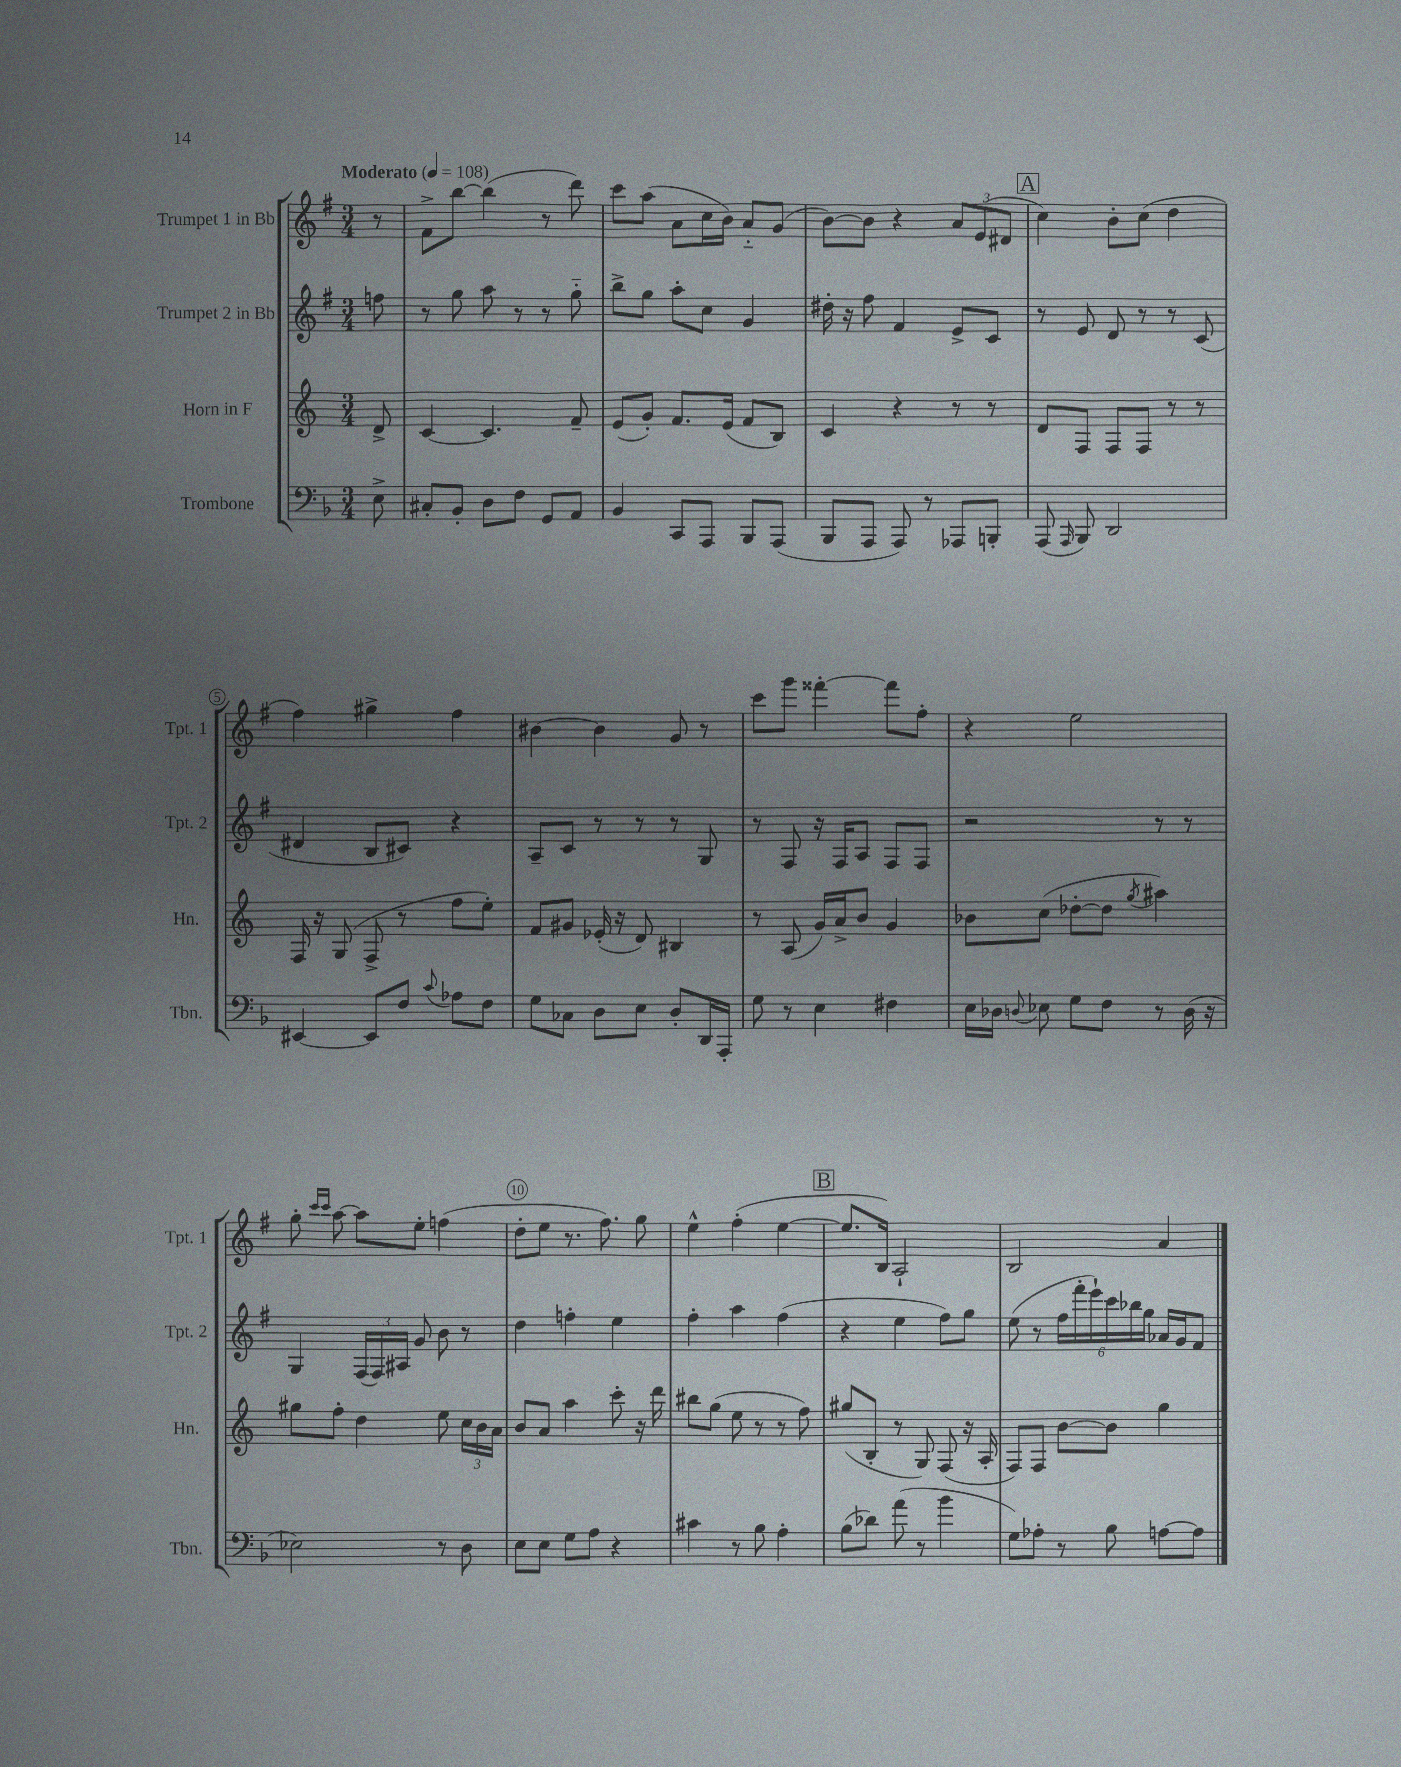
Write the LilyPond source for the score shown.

<<
\new StaffGroup <<
\new Staff = "s0" \with { instrumentName = "Trumpet 1 in Bb" shortInstrumentName = "Tpt. 1" } {
    \clef treble \key g \major \numericTimeSignature \time 3/4 \partial 8 \tempo "Moderato" 4 = 108
    \autoBeamOff r8 |
    fis'8[-> b''8]~ b''4( r8 d'''8) |
    c'''8[ a''8]( a'8[ c''16 b'16]) a'8[-_ g'8]( |
    b'8[~) b'8] r4 \tuplet 3/2 { a'8[ e'8( dis'8] } |
    \mark \markup { \box "A" } c''4) b'8[-. c''8]( d''4 |
    fis''4) gis''4-> fis''4 |
    bis'4~ bis'4 g'8 r8 |
    c'''8[ g'''8] fisis'''4~-. fisis'''8[ fis''8]-. |
    r4 e''2 |
    g''8-. \grace { c'''16[ c'''16] } a''8~ a''8[ e''8]-. f''4( |
    d''8[-. e''8] r8. fis''8.) g''8 |
    e''4-^ fis''4-.( e''4~ |
    \mark \markup { \box "B" } e''8.[ b16]) a2-! |
    b2 a'4 \bar "|." |
}
\new Staff = "s1" \with { instrumentName = "Trumpet 2 in Bb" shortInstrumentName = "Tpt. 2" } {
    \clef treble \key g \major \numericTimeSignature \time 3/4 \partial 8
    \autoBeamOff f''8 |
    r8 g''8 a''8 r8 r8 g''8-_ |
    b''8[-> g''8] a''8[-. c''8] g'4 |
    dis''16-. r16 fis''8 fis'4 e'8[-> c'8] |
    \mark \markup { \box "A" } r8 e'8 d'8 r8 r8 c'8( |
    dis'4 b8[ cis'8]) r4 |
    a8[-- c'8] r8 r8 r8 g8 |
    r8 fis8 r16 fis16[ a8] fis8[ fis8] |
    r2 r8 r8 |
    g4 \tuplet 3/2 { fis16[( fis16) ais16] } g'8 b'8 r8 |
    d''4 f''4-. e''4 |
    fis''4-. a''4 fis''4( |
    \mark \markup { \box "B" } r4 e''4 fis''8[) g''8] |
    e''8( r8 \tuplet 6/4 { fis''16[ fis'''16-. e'''16-!) c'''16 bes''16 g''16] } aes'16[ g'16 fis'8] \bar "|." |
}
\new Staff = "s2" \with { instrumentName = "Horn in F" shortInstrumentName = "Hn." } {
    \clef treble \key c \major \numericTimeSignature \time 3/4 \partial 8
    \autoBeamOff d'8-> |
    c'4~ c'4. f'8-- |
    e'8[( g'8]-.) f'8.[ e'16]( f'8[ b8]) |
    c'4 r4 r8 r8 |
    \mark \markup { \box "A" } d'8[ f8] f8[ f8] r8 r8 |
    f16 r16 g8( f8-> r8 f''8[ e''8]-.) |
    f'8[ gis'8] ees'16-.( r16 d'8) bis4 |
    r8 a8( g'16[) a'16-> b'8] g'4 |
    bes'8[ c''8]( des''8[~-. des''8] \acciaccatura { g''8 } ais''4) |
    gis''8[ f''8]-. d''4 e''8 \tuplet 3/2 { c''16[ b'16 a'16] } |
    b'8[ a'8] a''4 c'''8-. r16 d'''16 |
    bis''8[ g''8]( e''8 r8 r8 f''8) |
    \mark \markup { \box "B" } gis''8[( b8]-. r8 g8) f8( r16 a16-. |
    f8[) f8] b'8[~ b'8] g''4 \bar "|." |
}
\new Staff = "s3" \with { instrumentName = "Trombone" shortInstrumentName = "Tbn." } {
    \clef bass \key f \major \numericTimeSignature \time 3/4 \partial 8
    \autoBeamOff e8-> |
    cis8[-. bes,8]-. d8[ f8] g,8[ a,8] |
    bes,4 c,8[ a,,8] bes,,8[ a,,8]( |
    bes,,8[ a,,8] a,,8) r8 aes,,8[ b,,8]-. |
    \mark \markup { \box "A" } a,,8( \grace { a,,16 } bes,,8) d,2 |
    eis,4~ eis,8[ f8] \appoggiatura { c'8 } aes8[ f8] |
    g8[ ces8] d8[ e8] d8[-. d,16 a,,16]-. |
    g8 r8 e4 fis4 |
    e16[ des16] \appoggiatura { d8 } ees8 g8[ f8] r8 d16( r16 |
    ees2) r8 d8 |
    e8[ e8] g8[ a8] r4 |
    cis'4 r8 bes8 a4-. |
    \mark \markup { \box "B" } bes8[( des'8]) a'8( r8 bes'4 |
    g8[) aes8]-. r8 bes8 a8[~ a8] \bar "|." |
}
>>
>>
\layout { \context { \Score \override BarNumber.break-visibility = ##(#f #t #t) barNumberVisibility = #(every-nth-bar-number-visible 5) \override BarNumber.stencil = #(make-stencil-circler 0.1 0.3 ly:text-interface::print) } }
